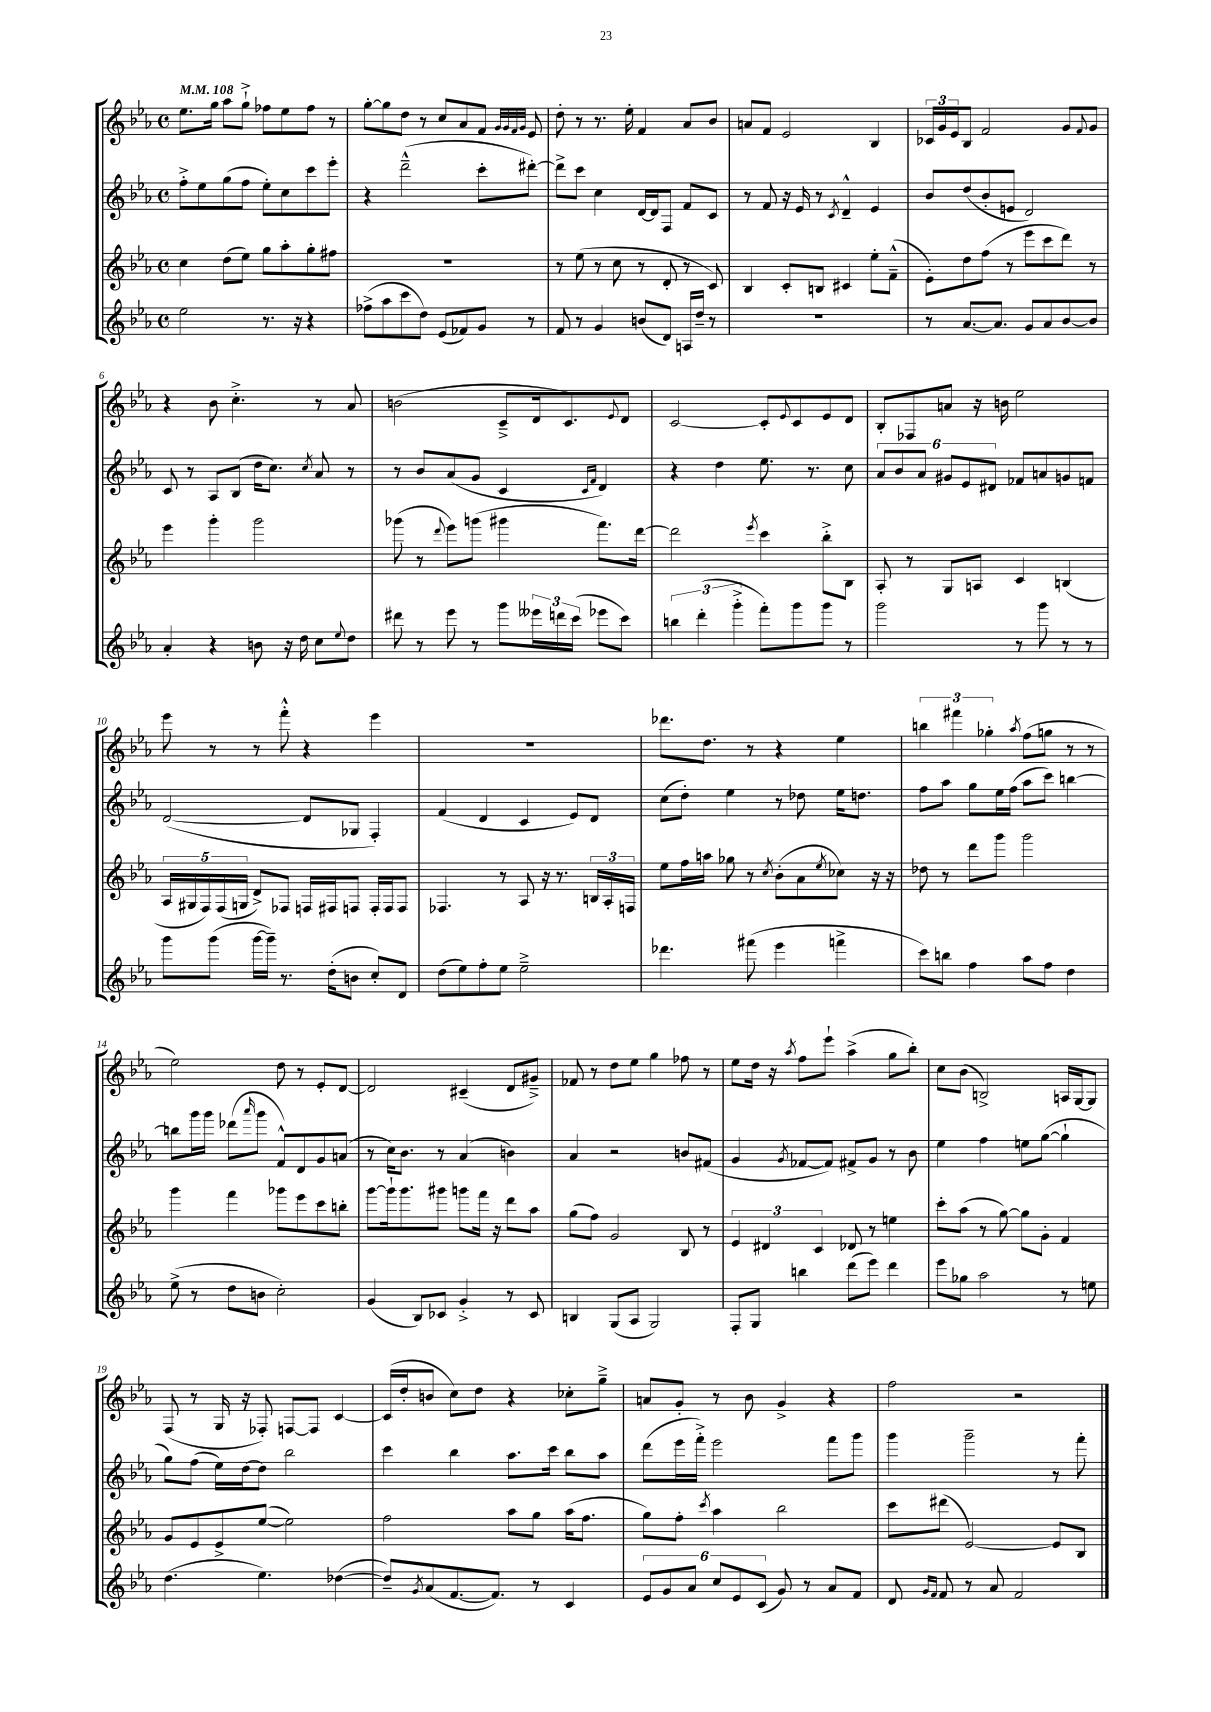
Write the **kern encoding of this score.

**kern	**kern	**kern	**kern
*part4	*part3	*part2	*part1
*staff4	*staff3	*staff2	*staff1
*clefG2	*clefG2	*clefG2	*clefG2
*k[b-e-a-]	*k[b-e-a-]	*k[b-e-a-]	*k[b-e-a-]
*M4/4	*M4/4	*M4/4	*M4/4
*met(c)	*met(c)	*met(c)	*met(c)
*MM108	*MM108	*MM108	*MM108
=1	=1	=1	=1
2ee-\	4cc\	8ff'^\L	8.ee-\L
.	.	8ee-\	.
.	.	.	16gg\Jk
.	(8dd\L	(8gg\	8aa-\L
.	8ee-\J)	8ff\J	8gg`^\J
8.r	8gg\L	8ee-'\L)	8ff-X\L
.	8aa-'\	8cc\	8ee-\
16r	.	.	.
4r	8gg'\	8ccc\	8ff-\J
.	8ff#X\J	8eee-'\J	8r
=2	=2	=2	=2
(8ff-X^\L	1r	4r	[8gg'\L
8aa-\	.	.	8gg\]
8ccc\	.	(2ddd~^^\	8dd\J
8dd\J)	.	.	8r
(8e-/L	.	.	8cc/L
8f-X/)	.	.	8a-/
8g/J	.	8ccc'\L	8f/J
.	.	.	32qqg/LLL
.	.	.	32qqg/
.	.	.	32qqf/
.	.	.	32qqg/JJJ
8r	.	[8ddd#X'\J)	8e-/
=3	=3	=3	=3
8f/	8r	8ddd#^\L]	8dd'\
8r	(8ee-\	8ccc\J	8r
4g/	8r	4cc\	8.r
.	8cc\	.	.
.	.	.	16ee-'\
(8bn/L	8r	[16d/LL	4f/
.	.	16d/J]	.
8d/J)	8d'/	8F/J	.
16An/LL	8r	8f/L	8a-/L
16dd~/JJ	.	.	.
8r	8c/)	8c/J	8b-/J
=4	=4	=4	=4
1r	4B-/	8r	8an/L
.	.	8f/	8f/J
.	8c'/L	16r	2e-/
.	.	16e-/	.
.	8Bn/J	8r	.
.	.	8qc/	.
.	4c#X/	4d~^^/	.
.	8ee-'\L	4e-/	4B-/
.	(8f~^^\J	.	.
=5	=5	=5	=5
8r	8e-'\L)	8b-/L	24c-X/LL
.	.	.	24g/
.	.	.	24e-/J
[8.a-/L	8dd\	(8dd/	8B-/J
.	(8ff\J	8b-'/	2f/
8.a-/J]	.	.	.
.	8r	8en/J	.
8g/L	8eee-\L	2d/)	.
8a-/	8ccc\	.	.
[8b-/	8ddd\J)	.	8g/L
.	.	.	8qqf/
8b-/J]	8r	.	8g/J
!!LO:LB:g=z
=6	=6	=6	=6
4a-'/	4eee-\	8c/	4r
.	.	8r	.
4r	4ggg'\	8A-/L	8b-\
.	.	(8B-/J	4.cc'^\
8bn\	2ggg\	16dd\KL	.
.	.	8.cc\J)	.
16r	.	.	.
16dd\	.	.	.
.	.	8qcc/	.
8cc\L	.	8a-/	8r
8qqee-/	.	.	.
8dd\J	.	8r	8a-/
=7	=7	=7	=7
8ddd#X\	(8ggg-X\	8r	(2bn\
8r	8r	8b-/L	.
.	8qqddd/	.	.
8eee-\	8eee-\L)	(8a-/	.
8r	(8gggn\J	8g/J	.
8ggg\L	4ggg#X\	4c/	8c~^/L
24eee--X\L	.	.	16d/k
24dddn\	.	.	.
.	.	.	8.c/)
(24ccc\JJ	.	.	.
.	.	16qqc/LL	.
.	.	16qqf/JJ	.
8eee-X\L	8.fff\L)	4d/)	.
.	.	.	8qqe-/
8ccc\J)	.	.	8d/J
.	[16ddd\Jk	.	.
=8	=8	=8	=8
6bbn\	2ddd\]	4r	[2c/
(6ddd'\	.	.	.
.	.	4dd\	.
6ggg'^\	.	.	.
.	8qeee-/	.	.
8fff'\L)	4ccc\	8.ee-\	8c'/L]
.	.	.	8qqe-/
8ggg\	.	.	8c/
.	.	8.r	.
8ggg\J	8bb-'^\L	.	8e-/
8r	8B-\J	8cc\	8d/J
=9	=9	=9	=9
2ggg\	8A-'/	12a-/L	8B-'/L
.	.	12b-/	.
.	8r	.	8F-X/
.	.	12a-/J	.
.	8G/L	12g#X/L	8an/J
.	.	12e-/	.
.	8An/J	.	16r
.	.	12d#X/J	.
.	.	.	16bn\
8r	4c/	8f-X/L	2ee-\
8ggg\	.	8an/	.
8r	(4Bn/	8gn/	.
8r	.	8fn/J	.
!!LO:LB:g=z
=10	=10	=10	=10
8ggg\L	20A-/LL	([2d/	8eee-\
.	20G#X/	.	.
.	20F/)	.	.
(8ggg\J	.	.	8r
.	(20F/	.	.
.	20Gn/JJ	.	.
[16ggg\LL	8d^/L)	.	8r
16ggg~\JJ])	.	.	.
8.r	8F-X/J	.	8fff'^^\
.	16Fn/LL	8d/L]	4r
(16dd'\KL	16F#X/J	.	.
8bn\J	8Fn/J	8G-X/J	.
8cc'/L)	16F'/LL	4F'/)	4eee-\
.	16F/J	.	.
8d/J	8F/J	.	.
=11	=11	=11	=11
(8dd\L	4.F-X/	(4f/	1r
8ee-\)	.	.	.
8ff'\	.	4d/	.
8ee-\J	8r	.	.
2ee-~^\	8A-/	4c/	.
.	16r	.	.
.	8.r	.	.
.	.	8e-/L)	.
.	24Bn/LL	8d/J	.
.	24A-'/	.	.
.	24Fn/JJ	.	.
=12	=12	=12	=12
4.ddd-X\	8ee-\L	(8cc\L	8.ddd-X\L
.	16ff\L	8dd'\J)	.
.	16aan\JJ	.	8.dd\J
.	8gg-X\	4ee-\	.
(8fff#X\	8r	.	8r
.	8qcc/	.	.
4eee-\	(8b-'\L	8r	4r
.	8a-\	8dd-X\	.
.	8qee-/	.	.
4fffn^\	8cc-X\J)	16ee-\KL	4ee-\
.	.	8.ddn\J	.
.	16r	.	.
.	16r	.	.
=13	=13	=13	=13
8ccc\L)	8dd-X\	8ff\L	6bbn\
8bbn\J	8r	8aa-\J	.
.	.	.	6fff#X\
4ff\	8ddd\L	8gg\L	.
.	.	.	6gg-X'\
.	8ggg\J	16ee-\L	.
.	.	(16ff\JJ	.
.	.	.	8qaa-/
8aa-\L	2ggg\	8aa-\L	(8ff\L
8ff\J	.	8ccc\J)	8ggn\J
4dd\	.	[4bbn\	8r
.	.	.	8r
!!LO:LB:g=z
=14	=14	=14	=14
(8ee-^\	4ggg\	8bbn\L]	2ee-\)
8r	.	16ggg\L	.
.	.	16ggg\JJ	.
8dd\L	4fff\	(8ddd-X\L	.
.	.	16qqaaa-/	.
8bn\J	.	8ggg\J	.
2cc'\)	8ggg-X\L	8f^^/L)	8dd\
.	8eee-\	8d/	8r
.	8ccc\	8g/	8e-'/L
.	8bbn'\J	(8an/J	[8d/J
=15	=15	=15	=15
(4g/	[8ggg\L	8r	2d/]
.	16ggg`\k]	16cc\KL)	.
.	8.ggg\	8.b-\J	.
8B-/L)	.	.	.
8c-X/J	8ggg#X\J	8r	.
4g'^/	8gggn\L	(4a-/	(4c#X~/
.	16fff\Jk	.	.
.	16r	.	.
8r	8ddd\L	4bn\)	8d/L
8c-/	8aa-\J	.	8g#X~^/J)
=16	=16	=16	=16
4Bn/	(8gg\L	4a-/	8f-X/
.	8ff\J)	.	8r
(8G/L	2g/	2r	8dd\L
8A-/J	.	.	8ee-\J
2G/)	.	.	4gg\
.	8B-/	8bn/L	8ff-X\
.	8r	(8f#X/J	8r
=17	=17	=17	=17
8F'/L	6e-/	4g/	8ee-\L
8G/J	.	.	16dd\Jk
.	6d#X/	.	.
.	.	.	16r
.	.	8qg/	8qaa-/
4bbn\	.	[8f-X/L	8ff\L
.	6c/	.	.
.	.	8f-/J])	8eee-`\J
(8ddd\L	8d-X/	8f#X^/L	(4aa-^\
8eee-\J)	8r	8g/J	.
4ddd\	4een\	8r	8gg\L
.	.	8b-\	8bb-'\J)
=18	=18	=18	=18
8eee-\L	8ccc'\L	4ee-\	8cc\L
8gg-X\J	(8aa-\J	.	(8b-\J
2aa-\	8r	4ff\	2Bn^/)
.	[8gg\)	.	.
.	8gg\L]	8een\L	.
.	8g'\J	([8gg\J	.
8r	4f/	4gg`\]	16An/LL
.	.	.	[16G/J
8een\	.	.	8G/J]
!!LO:LB:g=z
=19	=19	=19	=19
(4.dd\	8g/L	8gg\L)	(8F/
.	8e-/	(8ff\J	8r
.	8e-^/	16ee-\LL)	16G/
.	.	[16dd\J	16r
4.ee-\)	([8ee-/J	8dd\J]	8F-X'/)
.	2ee-\])	2bb-\	[8Fn/L
.	.	.	8F/J]
([4dd-X\	.	.	[4c/
=20	=20	=20	=20
8dd-~/L])	2ff\	4ccc\	(16c/LL]
.	.	.	16dd'/J
8qg/	.	.	.
(8a-/	.	.	8bn/J
[8.f/	.	4bb-\	8cc\L)
.	.	.	8dd\J
8.f/J])	.	.	.
.	8aa-\L	8.aa-\L	4r
8r	8gg\J	.	.
.	.	16ccc\Jk	.
4c/	(16aa-\KL	8bb-\L	8cc-X'\L
.	8.ff\J	.	.
.	.	8aa-\J	8gg~^\J
=21	=21	=21	=21
12e-/L	8gg\L)	(8ddd\L	8an/L
12g/	.	.	.
.	8ff'\J	16eee-\L	8g'/J
12a-/J	.	.	.
.	.	16fff'^\JJ)	.
.	8qccc/	.	.
12cc/L	4aa-\	2eee-\	8r
12e-/	.	.	.
.	.	.	8b-\
(12c/J	.	.	.
8g/)	2bb-\	.	4g^/
8r	.	.	.
8a-/L	.	8fff\L	4r
8f/J	.	8ggg\J	.
=22	=22	=22	=22
8d/	8ccc\L	4ggg\	2ff\
16qqg/LL	.	.	.
16qqf/JJ	.	.	.
8f/	(8ddd#X\J	.	.
8r	[2e-/)	2ggg~\	.
8a-/	.	.	.
2f/	.	.	2r
.	8e-/L]	8r	.
.	8B-/J	8fff'\	.
==	==	==	==
*-	*-	*-	*-
